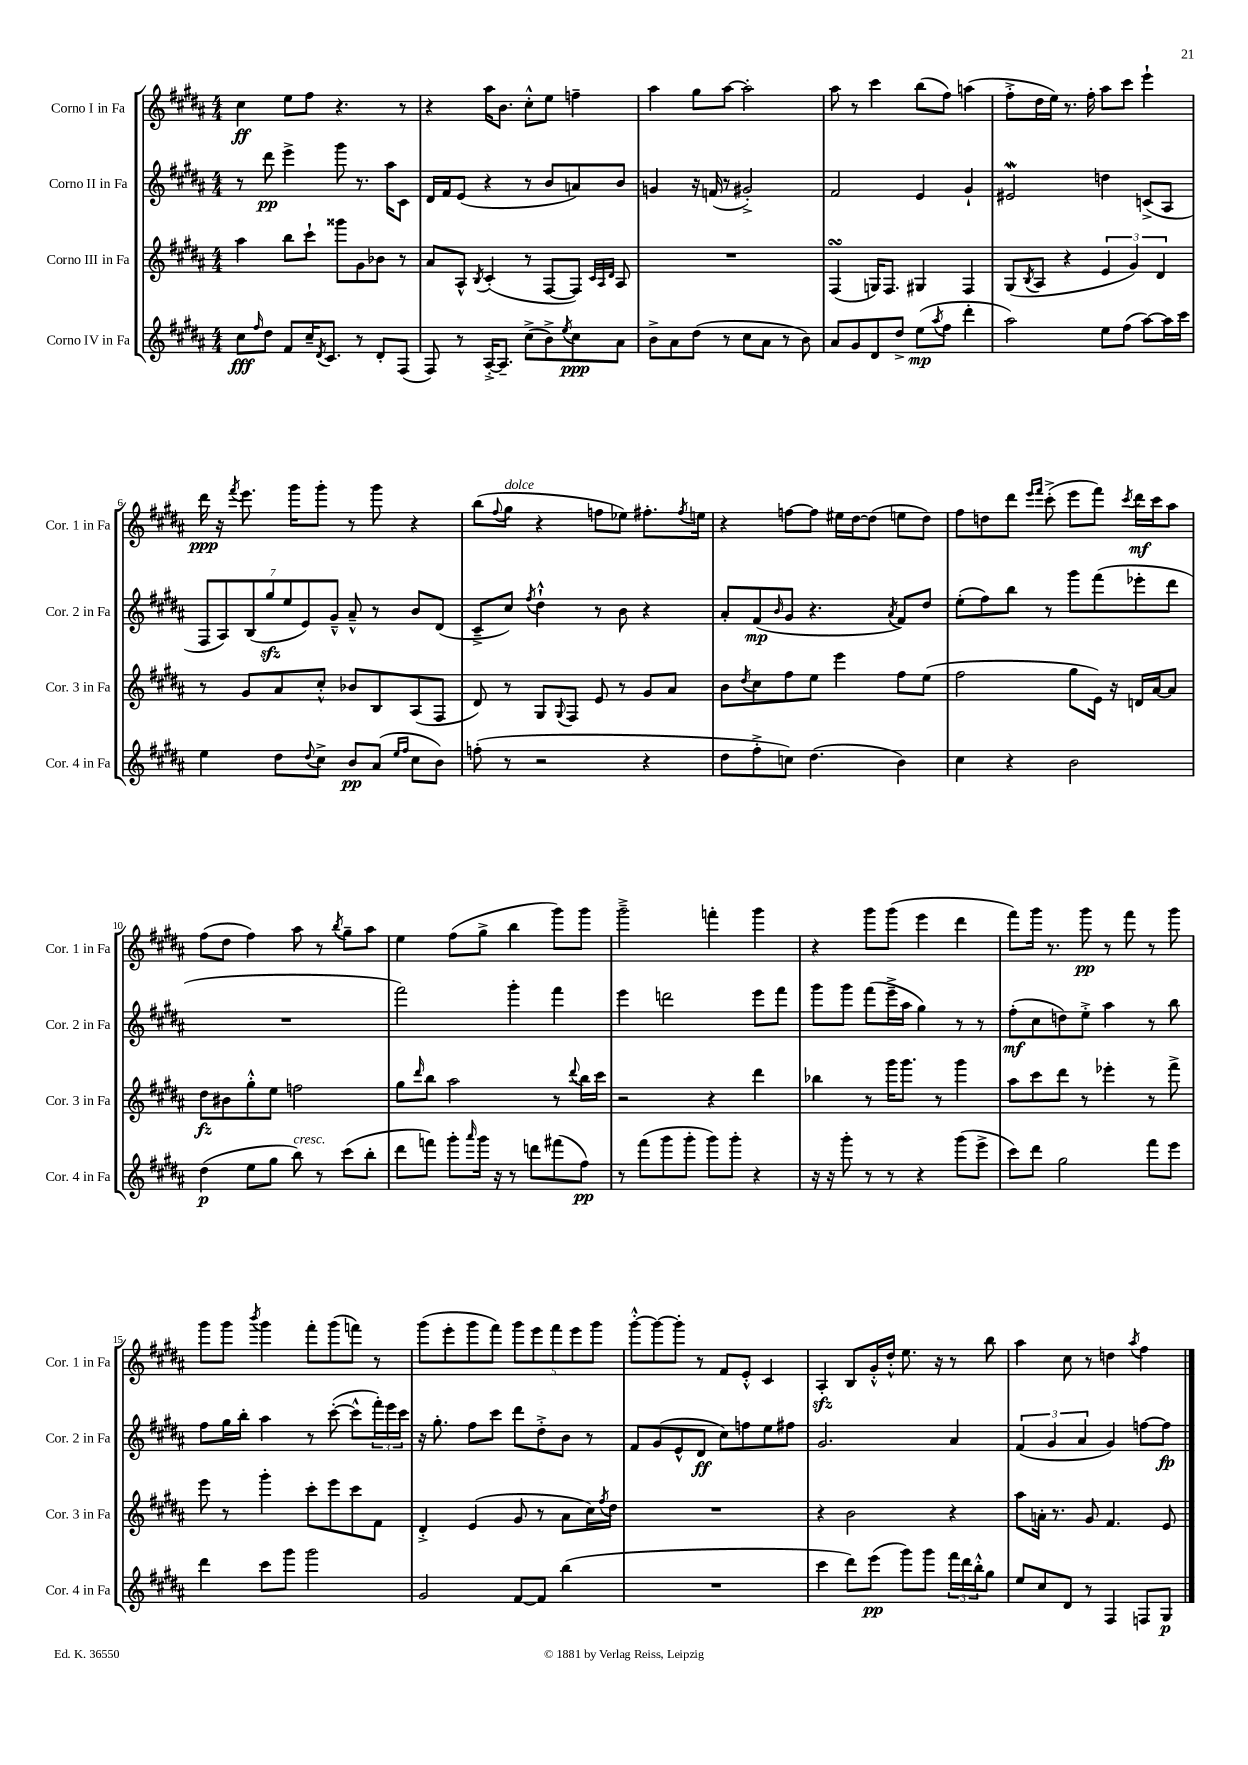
<<
\new StaffGroup <<
\new Staff = "s0" \with { instrumentName = "Corno I in Fa" shortInstrumentName = "Cor. 1 in Fa" } {
    \clef treble \key b \major \numericTimeSignature \time 4/4
    cis''4\ff e''8 fis''8 r4. r8 |
    r4 ais''16 b'8. cis''8-.-^ e''8 f''4-- |
    ais''4 gis''8 ais''8~ ais''2-. |
    ais''8 r8 cis'''4 b''8( fis''8) a''4( |
    fis''8-.-> dis''16 e''16) r8. fis''16-. ais''8 cis'''8 e'''4-! |
    dis'''16\ppp r16 \acciaccatura { fis'''8 } e'''8. gis'''16 gis'''8-. r8 gis'''8 r4 |
    b''8( \appoggiatura { fis''8 } gis''8^\markup { \italic "dolce" } r4 f''8 ees''8) fis''8.-. \acciaccatura { fis''8 } e''16 |
    r4 f''8~ f''8 eis''16 dis''16~ dis''8( e''8 dis''8) |
    fis''8 d''8 dis'''8 \grace { e'''16 fis'''16 } cis'''8-.->( e'''8 fis'''8) \acciaccatura { cis'''8 } dis'''16\mf cis'''16 ais''8 |
    fis''8( dis''8 fis''4) ais''8 r8 \acciaccatura { b''8 } gis''8-- ais''8 |
    e''4 fis''8( gis''8-> b''4 gis'''8) gis'''8 |
    gis'''2---> f'''4-. gis'''4 |
    r4 gis'''8 gis'''8( e'''4 dis'''4 |
    fis'''8) gis'''16 r8. gis'''8\pp r8 fis'''8 r8 gis'''8 |
    gis'''8 gis'''8 \acciaccatura { b'''8 } gis'''4 fis'''8-. gis'''8( f'''8) r8 |
    gis'''8( e'''8-. gis'''8 fis'''8) \tuplet 5/4 { gis'''8 e'''8 fis'''8 e'''8 gis'''8 } |
    gis'''8~-.-^ gis'''8~ gis'''8-. r8 fis'8 e'8-.-^ cis'4 |
    ais4-.\sfz b8 gis'16-.-^ dis''16-.-^ e''8. r16 r8 b''8 |
    ais''4 cis''8 r8 d''4 \acciaccatura { ais''8 } fis''4 \bar "|." |
}
\new Staff = "s1" \with { instrumentName = "Corno II in Fa" shortInstrumentName = "Cor. 2 in Fa" } {
    \clef treble \key b \major \numericTimeSignature \time 4/4
    r8 dis'''8\pp e'''4-> gis'''8 r8. ais''16 cis'8 |
    dis'16 fis'16 e'8( r4 r8 b'8 a'8) b'8 |
    g'4 r16 f'16( r8 gis'2-.->) |
    fis'2 e'4 gis'4-! |
    eis'2\mordent d''4 c'8->( ais8 |
    \tuplet 7/4 { fis8 ais8) b8( gis''8\sfz e''8 e'8) gis'8---^ } ais'8---^ r8 b'8 dis'8( |
    cis'8---> cis''8) \acciaccatura { fis''8 } dis''4-!-^ r8 b'8 r4 |
    ais'8-. fis'8\mp( \grace { b'16 } gis'8 r4. \acciaccatura { ais'8 } fis'8) dis''8 |
    e''8-.( fis''8) b''8 r8 gis'''8 fis'''8( ees'''8-. dis'''8 |
    R1 |
    fis'''2) gis'''4-. fis'''4 |
    e'''4 d'''2 e'''8 fis'''8 |
    gis'''8 gis'''8 fis'''8( e'''16---> ais''16 gis''4) r8 r8 |
    fis''8-.\mf( cis''8 d''8) e''8-.-> ais''4 r8 b''8 |
    fis''8 gis''16 b''16-. ais''4 r8 cis'''8~-.( cis'''8-^ \tuplet 3/2 { fis'''16-.) e'''16 cis'''16 } |
    r16 gis''8.-. fis''8 cis'''8 dis'''8 dis''8-.-> b'8 r8 |
    fis'8 gis'8( e'8-^ dis'8\ff cis''8) f''8 e''8 fis''8 |
    gis'2. ais'4 |
    \tuplet 3/2 { fis'4( gis'4 ais'4 } gis'4) f''8~ f''8\fp \bar "|." |
}
\new Staff = "s2" \with { instrumentName = "Corno III in Fa" shortInstrumentName = "Cor. 3 in Fa" } {
    \clef treble \key b \major \numericTimeSignature \time 4/4
    ais''4 b''8 cis'''8-! gisis'''8 gis'8 bes'8 r8 |
    ais'8 ais8-^ \acciaccatura { b8 } cis'4-.( r8 fis8~ fis8) \grace { cis'32 ais32 dis'32 } ais8 |
    R1 |
    fis4\turn( g16) fis8. gis4 fis4 |
    gis8( \acciaccatura { b8 } ais8 r4 \tuplet 3/2 { e'4 gis'4) dis'4 } |
    r8 gis'8 ais'8 cis''8-.-^ bes'8 b8 ais8( fis8 |
    dis'8) r8 gis8 \appoggiatura { gis8 } fis8 e'8 r8 gis'8 ais'8 |
    b'8 \acciaccatura { dis''8 } cis''8 fis''8 e''8 e'''4 fis''8 e''8( |
    fis''2 gis''8 e'16) r16 d'16 ais'16~ ais'8 |
    dis''8\fz bis'8 gis''8-.-^ e''8 f''2 |
    gis''8 \grace { dis'''16 } b''8 ais''2 r8 \appoggiatura { dis'''8 } b''16 cis'''16 |
    r2 r4 dis'''4 |
    bes''4 r8 gis'''16 gis'''8. r8 gis'''4 |
    ais''8 cis'''8 dis'''8 r8 ees'''4-. r8 fis'''8-> |
    e'''8 r8 gis'''4-. cis'''8-. e'''8 cis'''8 fis'8 |
    dis'4-.-> e'4( gis'8 r8 ais'8 cis''16) \acciaccatura { fis''8 } dis''16 |
    R1 |
    r4 b'2 r4 |
    ais''8 a'16-. r8. gis'8 fis'4. e'8 \bar "|." |
}
\new Staff = "s3" \with { instrumentName = "Corno IV in Fa" shortInstrumentName = "Cor. 4 in Fa" } {
    \clef treble \key b \major \numericTimeSignature \time 4/4
    cis''8\fff \grace { fis''16 } dis''8 fis'8 cis''16-- \acciaccatura { dis'8 } cis'8. r8 dis'8-. fis8( |
    fis8) r8 ais16~-.-> ais8.-- cis''8->( b'8->) \acciaccatura { e''8 } cis''8\ppp ais'8 |
    b'8-> ais'8 dis''8( r8 cis''8 ais'8 r8 b'8) |
    ais'8 gis'8 dis'8 dis''8-> e''8\mp( \acciaccatura { ais''8 } fis''8 dis'''4-. |
    ais''2) e''8 fis''8( ais''8~) ais''16 cis'''16 |
    e''4 dis''8 \appoggiatura { dis''8 } cis''8-> b'8\pp ais'8( \grace { e''16 fis''16 } cis''8 b'8) |
    f''8-.( r8 r2 r4 |
    dis''8 fis''8-.-> c''8) dis''4.( b'4) |
    cis''4 r4 b'2 |
    dis''4\p( e''8 gis''8 b''8^\markup { \italic "cresc." }) r8 cis'''8( b''8-. |
    dis'''8 f'''8) gis'''8-. \grace { ais'''16 } gis'''16 r16 r8 d'''8 fis'''8( fis''8\pp) |
    r8 fis'''8( gis'''8 gis'''8-. gis'''8) gis'''8-. r4 |
    r16 r16 gis'''8-. r8 r8 r4 gis'''8( e'''8-> |
    cis'''8) dis'''8 gis''2 fis'''8 e'''8 |
    dis'''4 cis'''8 gis'''8 gis'''2 |
    gis'2 fis'8~ fis'8 b''4( |
    R1 |
    cis'''4 dis'''8) e'''8\pp( gis'''8) gis'''8 \tuplet 3/2 { fis'''16 dis'''16 b''16-.-^ } gis''8 |
    e''8 cis''8 dis'8 r8 fis4 f8 gis8\p \bar "|." |
}
>>
>>
